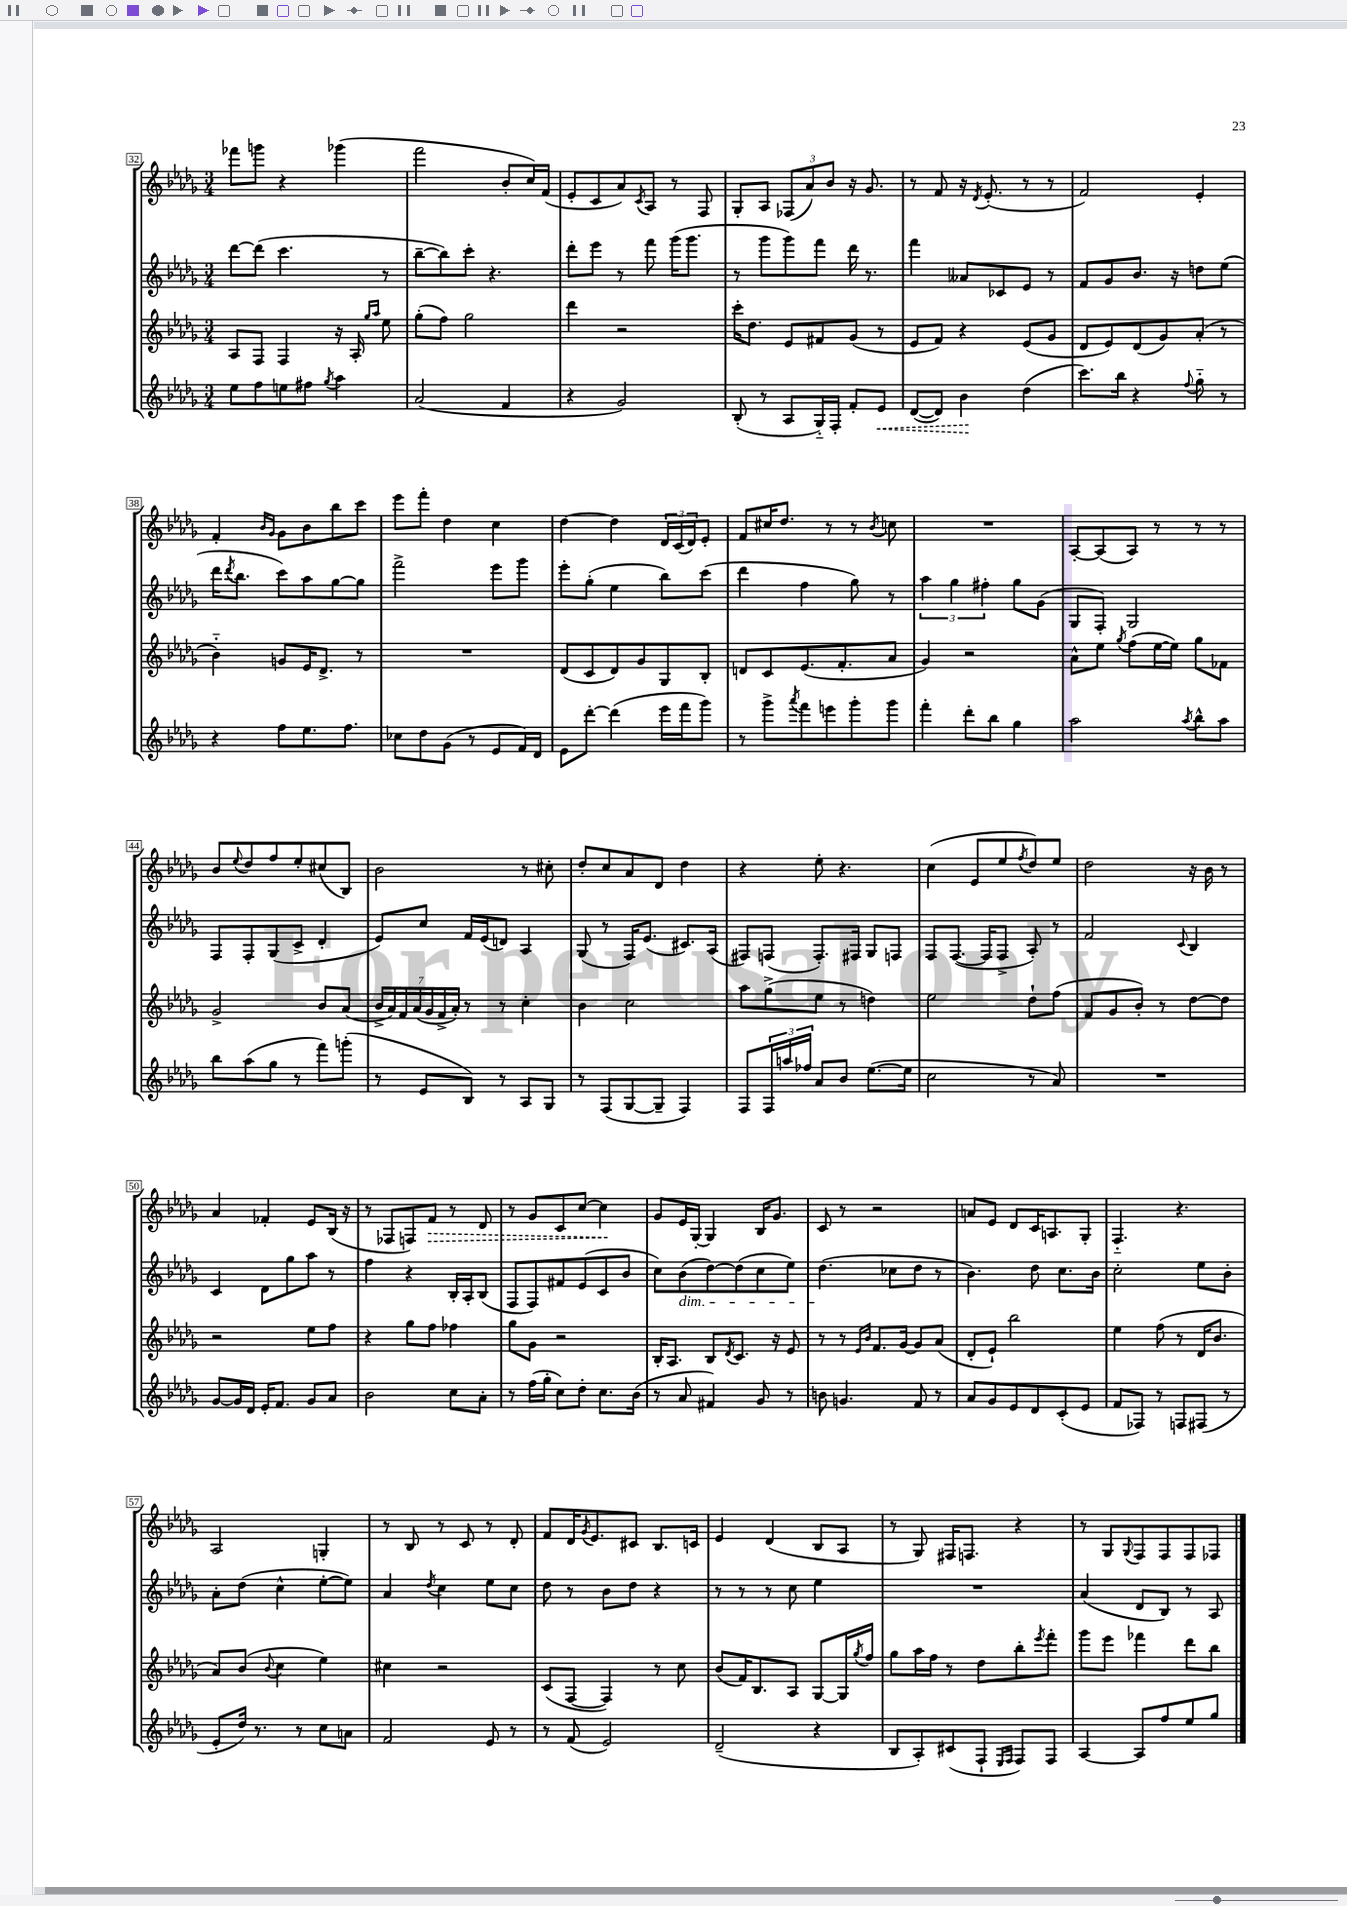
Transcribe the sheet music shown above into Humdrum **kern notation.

**kern	**dynam	**kern	**kern	**kern	**dynam
*part4	*part4	*part3	*part2	*part1	*part1
*staff4	*staff4	*staff3	*staff2	*staff1	*staff1
*clefG2	*	*clefG2	*clefG2	*clefG2	*
*k[b-e-a-d-g-]	*	*k[b-e-a-d-g-]	*k[b-e-a-d-g-]	*k[b-e-a-d-g-]	*
*M3/4	*	*M3/4	*M3/4	*M3/4	*
=32	=32	=32	=32	=32	=32
8ee-\L	.	8A-/L	[8ddd-\L	8fff-X\L	.
8ff\	.	8F/J	(8ddd-\J]	8gggn\J	.
8een\	.	4F/	4.ccc\	4r	.
8ff#X\J	.	.	.	.	.
8qgg-/	.	.	.	.	.
4aa-\	.	16r	.	(4ggg-X\	.
.	.	16A-'/	.	.	.
.	.	16qqgg-/LL	.	.	.
.	.	16qqaa-/JJ	.	.	.
.	.	8ee-\	8r	.	.
=33	=33	=33	=33	=33	=33
(2a-/	.	(8gg-'\L	[8bb-~\L	2fff\	.
.	.	8ff\J)	8bb-\])	.	.
.	.	2gg-\	8ccc'\J	.	.
.	.	.	4.r	.	.
4f/	.	.	.	8b-'/L	.
.	.	.	.	16cc/L)	.
.	.	.	.	(16f/JJ	.
=34	=34	=34	=34	=34	=34
4r	.	4ddd-\	8ddd-'\L	8e-'/L	.
.	.	.	8eee-\J	8c/	.
2g-/)	.	2r	8r	8a-/)	.
.	.	.	.	8qc/	.
.	.	.	8fff\	8A-/J	.
.	.	.	(16ggg-\KL	8r	.
.	.	.	8.ggg-\J	.	.
.	.	.	.	8F/	.
=35	=35	=35	=35	=35	=35
(8B-'/	.	16ccc'\KL	8r	8G-'/L	.
.	.	8.dd-\J	.	.	.
8r	.	.	8ggg-\L	8A-/J	.
8A-/L	.	8e-/L	8ggg-\)	(12F-X/L	.
.	.	.	.	12a-/)	.
16G-/L)	.	8f#X/	8fff\J	.	.
.	.	.	.	12b-/J	.
16F'/JJ	.	.	.	.	.
8f'/L	.	(8g-/J	16ddd-\	16r	.
.	.	.	8.r	8.g-/	.
!	!LO:HP:b	!	!	!	!
8e-/J	<	8r	.	.	.
=36	=36	=36	=36	=36	=36
([8d-/L	.	8e-/L	4fff\	8r	.
8d-/J])	.	8f/J)	.	8f/	.
4b-\	.	4r	8a--X/L	16r	.
.	.	.	.	8qd-/	.
.	.	.	.	(8.e-'/	.
.	.	.	8c-X/	.	.
(4dd-\	[	(8e-/L	8e-/J	8r	.
.	.	8g-/J	8r	8r	.
=37	=37	=37	=37	=37	=37
8.ccc\L)	.	8d-/L	8f/L	2f/)	.
.	.	8e-/)	8g-/	.	.
16bb-\Jk	.	.	.	.	.
4r	.	(8d-/	8.b-/J	.	.
.	.	8g-/)	.	.	.
.	.	.	16r	.	.
8qqff/	.	.	.	.	.
8gg-\	.	(8a-'/J	8ddn\L	4e-'/	.
8r	.	8r	(8ee-\J	.	.
!!LO:LB:g=z
=38	=38	=38	=38	=38	=38
4r	.	4b-\)	16ddd-\KL	4f'/	.
.	.	.	8qddd-/	.	.
.	.	.	8.bb-\J	.	.
.	.	.	.	16qqb-/LL	.
.	.	.	.	16qqg-/JJ	.
8ff\L	.	8gn/L	8ccc\L)	8g-\L	.
8.ee-\	.	16e-/K	8aa-\	8b-\	.
.	.	8.d-^/J	.	.	.
.	.	.	[8gg-\	8bb-\	.
8.ff\J	.	.	.	.	.
.	.	8r	8gg-\J]	8ccc\J	.
=39	=39	=39	=39	=39	=39
8cc-X\L	.	2.r	2fff^\	8eee-\L	.
8dd-\	.	.	.	8fff'\J	.
(8g-\J	.	.	.	4dd-\	.
8r	.	.	.	.	.
8e-/L	.	.	8eee-\L	4cc\	.
16f/L)	.	.	8ggg-\J	.	.
16d-/JJ	.	.	.	.	.
=40	=40	=40	=40	=40	=40
8e-\L	.	(8d-/L	8eee-'\L	[4dd-\	.
[8ddd-'\J	.	8c/	(8gg-'\J	.	.
(4ddd-\]	.	8d-/)	4ee-\	4dd-\]	.
.	.	8g-/	.	.	.
16eee-\LL	.	8G-/	8bb-\L)	24d-/LL	.
.	.	.	.	(24c/	.
16fff\J	.	.	.	.	.
.	.	.	.	24d-/J)	.
8ggg-\J)	.	8B-'/J	(8ccc\J	8e-'/J	.
=41	=41	=41	=41	=41	=41
8r	.	8dn/L	4ddd-\	8f/L	.
8ggg-^\L	.	8c/	.	16cc#X/K	.
.	.	.	.	8.dd-/J	.
8qaaa-/	.	.	.	.	.
8fff\	.	(8.e-/	4ff\	.	.
8eeen\	.	.	.	8r	.
.	.	8.f'/	.	.	.
8ggg-'\	.	.	8gg-\)	8r	.
.	.	.	.	8qb-/	.
8ggg-\J	.	8a-/J	8r	8ccn\	.
=42	=42	=42	=42	=42	=42
4fff'\	.	4g-/)	6aa-\	2.r	.
.	.	.	6gg-\	.	.
8ddd-'\L	.	2r	.	.	.
.	.	.	6ff#X'\	.	.
8bb-\J	.	.	.	.	.
4gg-\	.	.	8gg-\L	.	.
.	.	.	(8g-\J	.	.
=43	=43	=43	=43	=43	=43
2aa-\	.	8a-^^\L	8G-/L	[8A-'/L	.
.	.	8ee-\J	8F'/J)	(8A-/]	.
.	.	8qgg-/	.	.	.
.	.	(8ff\L	2G-/	8A-/J)	.
.	.	[16ee-\L	.	8r	.
.	.	16ee-\JJ])	.	.	.
8qaa-/	.	.	.	.	.
8bb-^^\L	.	8gg-\L	.	8r	.
8aa-\J	.	8f-X\J	.	8r	.
!!LO:LB:g=z
=44	=44	=44	=44	=44	=44
8bb-\L	.	2g-^/	8F/L	8b-/L	.
.	.	.	.	8qqee-/	.
(8aa-\	.	.	8F'/	8dd-/	.
8gg-\J	.	.	(8G-/	8ff/	.
8r	.	.	8c^/J	8ee-'/	.
8fff\L)	.	8b-/L	4d-'/	(8cc#X/	.
(8gggn'\J	.	(8a-/J	.	8B-/J)	.
=45	=45	=45	=45	=45	=45
8r	.	28b-^/LL	8e-/L)	2b-\	.
.	.	28a-/)	.	.	.
.	.	28f/	.	.	.
.	.	(28a-/	.	.	.
8e-/L	.	.	8cc/J	.	.
.	.	28g-/	.	.	.
.	.	28f^/	.	.	.
.	.	28a-'/JJ)	.	.	.
8B-/J)	.	8r	16f/LL	.	.
.	.	.	(16e-/J	.	.
8r	.	8r	8dn/J)	.	.
8A-/L	.	4cc'\	4A-/	8r	.
8G-/J	.	.	.	8cc#X'\	.
=46	=46	=46	=46	=46	=46
8r	.	4b-\	(8G-/	8dd-'/L	.
(8F/L	.	.	8r	8cc/	.
[8G-/	.	2cc\	16F/KL)	8a-/	.
.	.	.	(8.e-/J	.	.
8G-~/J]	.	.	.	8d-/J	.
4F/)	.	.	8.c#X/L)	4dd-\	.
.	.	.	(16A-/Jk	.	.
=47	=47	=47	=47	=47	=47
8F/L	.	8aa-\L	8F#X/L)	4r	.
24F/L	.	(8gg-^\	(8Fn/J	.	.
24aan/	.	.	.	.	.
24ff-X/JJ	.	.	.	.	.
8a-/L	.	8ee-\J	8.F'/L)	8ee-'\	.
8b-/J	.	8r	.	4.r	.
.	.	.	16F#X/Jk	.	.
([8.ee-\L	.	4ddn\)	8G-/L	.	.
.	.	.	8Fn/J	.	.
16ee-\Jk]	.	.	.	.	.
=48	=48	=48	=48	=48	=48
2cc\	.	2ee-\	8F/L	(4cc\	.
.	.	.	([8.F/J	.	.
.	.	.	.	8e-/L	.
.	.	.	16F/KL]	.	.
.	.	.	8F^/J	8ee-/	.
.	.	.	.	8qff/	.
8r	.	8dd-`\L	8A-'/)	8dd-/)	.
8a-/)	.	(8ff\J	8r	8ee-/J	.
=49	=49	=49	=49	=49	=49
2.r	.	8f/L	2f/	2dd-\	.
.	.	8g-/	.	.	.
.	.	8b-'/J)	.	.	.
.	.	8r	.	.	.
.	.	.	8qqc/	.	.
.	.	[8dd-\L	4B-/	16r	.
.	.	.	.	16b-\	.
.	.	8dd-\J]	.	8r	.
!!LO:LB:g=z
=50	=50	=50	=50	=50	=50
[8g-/L	.	2r	4c/	4a-/	.
16g-/L]	.	.	.	.	.
16d-/JJ	.	.	.	.	.
16e-'/KL	.	.	8d-\L	4f-X'/	.
8.f/J	.	.	.	.	.
.	.	.	8gg-\	.	.
8g-/L	.	8ee-\L	8aa-\J	8e-/L	.
8a-/J	.	8ff\J	8r	(16B-/Jk	.
.	.	.	.	16r	.
=51	=51	=51	=51	=51	=51
2b-\	.	4r	4ff\	8r	.
.	.	.	.	8F-X/L	.
.	.	8gg-\L	4r	8Fn/)	.
!	!	!	!	!	!LO:HP:b
.	.	8ff\J	.	8f/J	>
8cc\L	.	4ff-X\	16B-'/LL	8r	.
.	.	.	16A-'/J	.	.
8a-'\J	.	.	(8B-/J	8d-/	.
=52	=52	=52	=52	=52	=52
8r	.	8gg-\L	8F/L	8r	.
(16ff\LL	.	8g-\J	8F/)	8g-/L	.
16gg-'\JJ	.	.	.	.	.
8cc\L)	.	2r	8f#X/	8c/	.
8dd-'\J	.	.	(8e-/	[8cc/J	.
8.cc\L	.	.	8c/	4cc\]	.
.	.	.	8b-/J	.	.
(16b-\Jk	.	.	.	.	.
.	.	.	.	.	]
=53	=53	=53	=53	=53	=53
8r	.	16B-'/KL	8cc\L)	8g-/L	.
.	.	8.A-/J	.	.	.
!	!	!	!LO:TX:b:i:t=dim.	!	!
8a-/	.	.	(8b-\	16e-/L	.
.	.	.	.	[16G-'/JJ	.
4f#X/)	.	8B-/L	[8dd-\)	4G-/]	.
.	.	8qd-/	.	.	.
.	.	8.c/J	(8dd-\]	.	.
8g-/	.	.	8cc\	16B-/KL	.
.	.	16r	.	8.g-/J	.
8r	.	8e-/	8ee-\J)	.	.
=54	=54	=54	=54	=54	=54
8bn\	.	8r	(4.dd-\	8c/	.
4.gn/	.	8r	.	8r	.
.	.	16qqe-/LL	.	.	.
.	.	16qqb-/JJ	.	.	.
.	.	8.f/L	.	2r	.
.	.	.	8cc-X\L	.	.
.	.	[16g-/Jk	.	.	.
8f/	.	8g-/L]	8dd-\J	.	.
8r	.	(8a-/J	8r	.	.
=55	=55	=55	=55	=55	=55
8a-/L	.	8d-'/L	4.b-\)	8an/L	.
8g-/	.	8e-`/J)	.	8e-/J	.
8e-/	.	2bb-\	.	8d-/L	.
8d-/	.	.	8dd-\	16c/K	.
.	.	.	.	8.An/	.
(8c'/	.	.	8.cc\L	.	.
8e-/J	.	.	.	8G-'/J	.
.	.	.	16b-\Jk	.	.
=56	=56	=56	=56	=56	=56
8f/L	.	4ee-\	2cc'\	4.F/	.
8F-X/J)	.	.	.	.	.
8r	.	(8ff\	.	.	.
8Fn/L	.	8r	.	4.r	.
(8F#X/J	.	16d-/KL	8ee-\L	.	.
.	.	8.b-/J	.	.	.
8r	.	.	8b-'\J	.	.
!!LO:LB:g=z
=57	=57	=57	=57	=57	=57
8e-'/L	.	8a-/L)	8a-'\L	2A-/	.
16dd-/Jk)	.	(8b-/J	(8dd-\J	.	.
8.r	.	.	.	.	.
.	.	8qqb-/	.	.	.
.	.	4cc\	4cc^^\	.	.
8r	.	.	.	.	.
8cc\L	.	4ee-\)	[8ee-'\L	4Gn'/	.
8an\J	.	.	8ee-\J])	.	.
=58	=58	=58	=58	=58	=58
2f/	.	4cc#X\	4a-/	8r	.
.	.	.	.	8B-/	.
.	.	.	8qdd-/	.	.
.	.	2r	4cc\	8r	.
.	.	.	.	8c/	.
8e-/	.	.	8ee-\L	8r	.
8r	.	.	8cc\J	8d-'/	.
=59	=59	=59	=59	=59	=59
8r	.	(8c/L	8dd-\	8f/L	.
(8f/	.	[8F/J	8r	16d-/K	.
.	.	.	.	8qg-/	.
.	.	.	.	8.e-/	.
2e-/)	.	4F/])	8b-\L	.	.
.	.	.	8dd-\J	8c#X/J	.
.	.	8r	4r	8.B-/L	.
.	.	8cc\	.	.	.
.	.	.	.	16cn/Jk	.
=60	=60	=60	=60	=60	=60
(2d-~/	.	(8b-/L	8r	4e-/	.
.	.	16f/K)	8r	.	.
.	.	8.B-/	.	.	.
.	.	.	8r	(4d-/	.
.	.	8A-/J	8cc\	.	.
4r	.	[8G-/L	4ee-\	8B-/L	.
.	.	16G-/L]	.	8A-/J	.
.	.	8qgg-/	.	.	.
.	.	16ff/JJ	.	.	.
=61	=61	=61	=61	=61	=61
8B-/L	.	8gg-\L	2.r	8r	.
8A-'/)	.	16aa-\L	.	8G-/)	.
.	.	16ff\JJ	.	.	.
(8c#X/	.	8r	.	16F#X/KL	.
.	.	.	.	8.Fn/J	.
8F`/J	.	8dd-\L	.	.	.
16qqE-/LL	.	.	.	.	.
16qqF/JJ	.	.	.	.	.
8F/L)	.	8bb-'\	.	4r	.
.	.	8qeee-/	.	.	.
8F/J	.	8fff'\J	.	.	.
=62	=62	=62	=62	=62	=62
[4A-/	.	8ggg-\L	(4a-/	8r	.
.	.	8eee-\J	.	8G-/L	.
.	.	.	.	8qqG-/	.
8A-/L]	.	4fff-X\	8d-/L	8F/	.
8ff/	.	.	8B-/J)	8F/	.
8ee-/	.	8ddd-\L	8r	8F/	.
8gg-/J	.	8bb-\J	8A-/	8F-X/J	.
==	==	==	==	==	==
*-	*-	*-	*-	*-	*-
